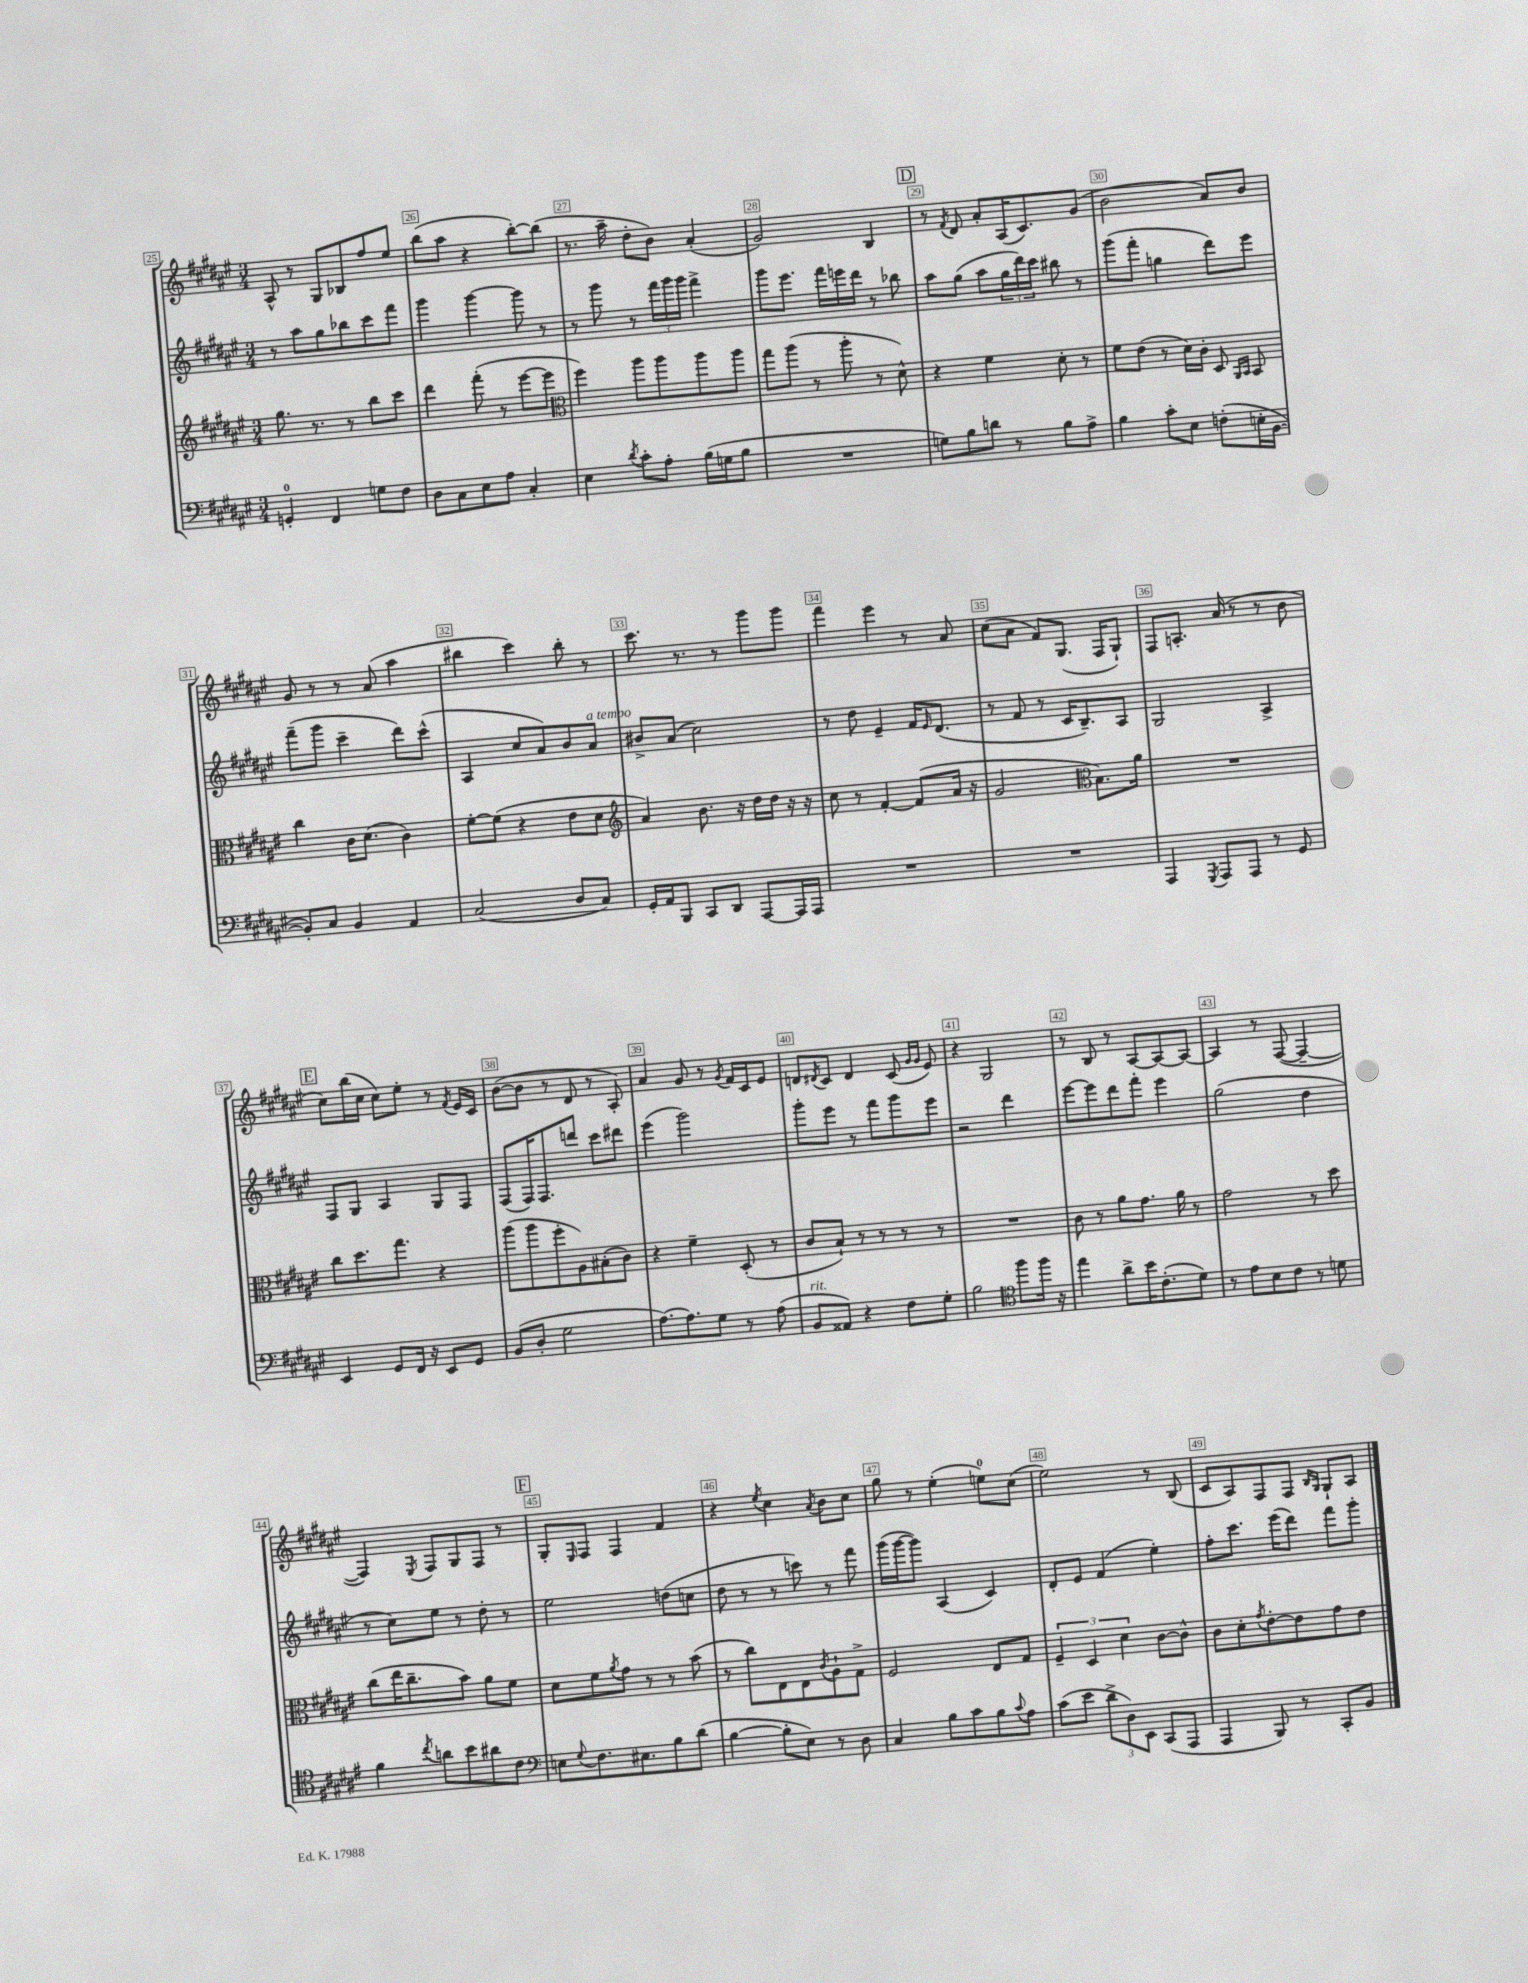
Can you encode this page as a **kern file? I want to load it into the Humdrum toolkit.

**kern	**kern	**kern	**kern
*part4	*part3	*part2	*part1
*staff4	*staff3	*staff2	*staff1
*clefF4	*clefG2	*clefG2	*clefG2
*k[f#c#g#d#a#e#]	*k[f#c#g#d#a#e#]	*k[f#c#g#d#a#e#]	*k[f#c#g#d#a#e#]
*M3/4	*M3/4	*M3/4	*M3/4
=25	=25	=25	=25
4GGn'/	8.gg#\	8r	8A#^^/
.	.	8aa#\L	8r
.	8.r	.	.
4FF#/	.	8gg#\	8G#/L
.	8r	8bb-X\	8B-X/
8Gn\L	8bb\L	8ccc#\	8ff#/
8F#\J	8ccc#\J	8fff#\J	8ee#/J
=26	=26	=26	=26
8D#\L	4ddd#\	4ggg#\	(8bb\L
8C#\	.	.	8aa#\J
8E#\	(8fff#'\	[4ggg#\	4r
8A#\J	8r	.	.
4C#'/	[8eee#\L	8ggg#\]	[8bb'\L)
.	8eee#\J]	8r	(8bb\J]
=27	=27	=27	=27
*	*clefC3	*	*
4E#\	4ff#\)	8r	8.r
.	.	8ggg#\	.
.	.	.	16aa#~\
8qd#/	.	.	.
8c#'\L	8aa#\L	8r	8dd#'\L
8A#'\J	8aa#\	24fff#\LL	8b\J)
.	.	24ggg#\	.
.	.	24ggg#\JJ	.
(16B\LL	8aa#\	4fff#^\	(4a#'/
16Gn\J	.	.	.
8B\J	8aa#\J	.	.
=28	=28	=28	=28
2.r	8gg#\L	8ggg#\L	2g#/)
.	(8aa#\J	8.eee#\J	.
.	8r	.	.
.	.	16fff#\LL	.
.	8aa#'\	16eeen\	.
.	.	16ddd#\JJ	.
.	8r	8r	4B/
.	8d#^^\)	8bb-X\	.
!!LO:REH:place=s1:t=D
=29	=29	=29	=29
8Gn\L)	4r	8aa#\L	8r
.	.	.	8qf#/
8B\	.	(8gg#\J	8d#/
8dn\J	4f#\	8aa#\L	8a#'/L
8r	.	24gg#\L	(16A#/K
.	.	24ddd#\)	.
.	.	.	8.c#/)
.	.	24ccc#\JJ	.
8B\L	8d#'\	8bb#X\	.
8A#^\J	8r	8r	(8g#/J
=30	=30	=30	=30
4B\	8f#\L	(8ggg#\L	2b\
.	(8e#\J	8fff#'\J	.
8c#'\L	8r	4ggn\	.
8E#\J	16d#\LL)	.	.
.	16c#'\JJ	.	.
(8Fn'\L	8D#/	8ddd#\L)	8a#/L)
.	16qqAA#/LL	.	.
.	16qqBB/JJ	.	.
16En'\L	8BB/	8eee#\J	8b/J
[16BB\JJ	.	.	.
!!LO:LB:g=z
=31	=31	=31	=31
8BB'/L])	4cc#\	(8fff#~\L	8g#/
8C#/J	.	8ggg#\J	8r
4BB/	16c#\KL	4ccc#~\	8r
.	(8.d#\J	.	.
.	.	.	(8a#/
4AA#/	4c#\)	8ddd#\L)	4aa#\
.	.	(8ccc#^^\J	.
=32	=32	=32	=32
(2C#/	[8f#'\L	4A#/	4bb#X\
.	(8f#\J]	.	.
.	4r	8cc#/L	4ccc#\)
.	.	8a#/)	.
8D#/L	8e#\L	8b/	8bb#'\
!	!	!LO:TX:a:i:t=a tempo	!
8C#/J)	8d#\J	8a#/J	8r
=33	=33	=33	=33
*	*clefG2	*	*
16GG#'/LL	4a#/)	8b#X^/L	8.ccc#\
16AA#/J	.	.	.
8BBB/J	.	(8a#/J	.
.	.	.	8.r
8CC#/L	8.b\	2cc#\)	.
8DD#/J	.	.	8r
.	16r	.	.
[8AAA#/L	16dd#\LL	.	8ggg#\L
.	16dd#\JJ	.	.
16AAA#/L]	16r	.	8ggg#\J
16AAA#/JJ	16r	.	.
=34	=34	=34	=34
2.r	8cc#\	8r	4fff#\
.	8r	8dd#\	.
.	[4f#'/	4e#~/	4eee#\
.	(8f#/L]	16f#/KL	8r
.	.	16qqe#/	.
.	.	(8.d#/J	.
.	16a#/Jk	.	8a#/
.	16r	.	.
=35	=35	=35	=35
2.r	2g#/	8r	(8cc#\L
.	.	8f#/	8a#\J
.	.	8r	8f#/L)
.	.	16c#/KL	(8.G#/J
.	.	8.B~/)	.
*	*clefC3	*	*
.	8.B\L)	.	.
.	.	.	16F#/KL
.	.	8A#/J	8G#`/J)
.	16a#\Jk	.	.
=36	=36	=36	=36
4AAA#/	2.r	2G#/	8F#/L
.	.	.	8.An'/J
8qGGG#/	.	.	.
8AAA#/L	.	.	.
.	.	.	(16a#/
8AAA#/J	.	.	8r
8r	.	4A#^/	8r
8GG#/	.	.	8b\
!!LO:LB:g=z
!!LO:REH:place=s1:t=E
=37	=37	=37	=37
4EE#/	8cc#\L	8F#/L	8cc#\L)
.	8.dd#\	8G#/J	(16bb\L
.	.	.	16cc#\JJ
8GG#/L	.	4A#/	8cc#\L)
.	8.gg#\J	.	.
16FF#/Jk	.	.	8ee#'\J
16r	.	.	.
8EE#/L	4r	8G#/L	8r
.	.	.	8qf#/
8GG#/J	.	8F#/J	16e#/LL
.	.	.	16c#/JJ
=38	=38	=38	=38
(8BB/L	(8aa#\L	(8F#/L	([8b\L
8D#'/J	8aa#\	16F#/K)	8b\J]
.	.	8.F#/	.
2G#\	8ff#'\	.	8r
.	8A#\)	8dddn/J	8d#/
.	(8B#X'\	8ccc#\L	8r
.	8c#\J)	8ddd#X\J	8A#'/)
=39	=39	=39	=39
[8.A#\L)	4r	(4eee#\	4a#/
8.A#\]	.	.	.
.	4f#~\	2ggg#\)	8g#/
8G#\J	.	.	8r
.	.	.	8qg#/
8r	(8D#'/	.	16f#/LL
.	.	.	16c#/J
(8A#\	8r	.	8e#/J
=40	=40	=40	=40
!LO:TX:a:i:t=rit.	!	!	!
8BB/L	8c#/L	8ggg#'\L	8dn/L
.	.	.	8qd#X/
8AA##X/J)	8B`/J)	8eee#\J	8c#/J
4r	8r	8r	4d#/
.	8r	8fff#\L	.
8F#\L	8r	8ggg#\	(8c#/
.	.	.	16qqg#/LL
.	.	.	16qqg#/JJ
8G#'\J	8r	8eee#\J	8e#/)
=41	=41	=41	=41
2B\	2.r	2r	4r
.	.	.	2G#/
*clefC4	*	*	*
8ff#\L	.	4ddd#\	.
16ff#\Jk	.	.	.
16r	.	.	.
=42	=42	=42	=42
4ee#\	8c#\	[8eee#\L	8r
.	8r	8eee#\]	8B/
8a#^\L	8a#\L	8ddd#\	8r
16b\K	8.g#\J	8fff#'\J	[8A#/L
(8.c#'\	.	.	.
.	.	4eee#\	8A#/_
.	16a#\	.	.
8d#\J)	8r	.	8A#/J_
=43	=43	=43	=43
8r	2g#\	(2gg#\	4A#/]
8e#\L	.	.	.
8B\	.	.	8r
8c#\J	.	.	([8F#/
8r	8r	4dd#\	4F#~/_
8dn\	8dd#\	.	.
!!LO:LB:g=z
=44	=44	=44	=44
4f#\	(8cc#\L	8r	4F#/])
.	16ee#\K	8cc#\L)	.
.	8.cc#~\	.	.
8qcc#/	.	.	8qE#/
8an\L	.	8ee#\J	8F#/L
8b\	8b\J)	8r	8G#/
8a#X\	8a#\L	8dd#'\	8F#/J
8c#\J	8f#\J	8r	8r
!!LO:REH:place=s1:t=F
=45	=45	=45	=45
*clefF4	*	*	*
8En\L	8d#\L	2ee#\	8G#'/L
8qqG#/	.	.	16qqE#/
8.F#\	8f#\	.	8F#/J
.	8qa#/	.	.
.	8g#\J	.	4F#/
8.E#X\	.	.	.
.	8r	.	.
8B\	8r	(8ddn\L	4f#/
(8d#\J	(8b\	8ccn\J	.
=46	=46	=46	=46
[4B\	8r	8dd#\	4r
.	8cc#\L)	8r	.
.	.	.	8qee#/
8B'\L]	8E#\	8r	4cc#\
8E#\J)	8E#\	8cccn\)	.
.	8qc#/	.	8qa#/
8r	8A#`\	8r	8b\L
8D#\	8G#^\J	8fff#\	8cc#\J
=47	=47	=47	=47
4C#/	2F#/	(16ggg#\LL	8gg#\
.	.	[16ggg#\J	.
.	.	8ggg#\J])	8r
8B\L	.	(4A#/	(4ee#'\
8c#\	.	.	.
8B\	8E#/L	4c#/)	8een\L)
8qqc#/	.	.	.
8A#\J	8G#/J	.	(8cc#\J
=48	=48	=48	=48
(8c#\L	6F#~/	8d#'/L	2ee#\)
8e#\J	.	8e#/J	.
.	6D#/	.	.
12d#^\L	.	(4f#/	.
12D#\)	6d#\	.	.
12EE#\J	.	.	.
(8CC#/L	[8c#\L	4ee#'\)	8r
8AAA#/J	8c#^^\J]	.	(8B/
=49	=49	=49	=49
4AAA#/	8c#\L	8ff#'\L	8c#/L
.	8d#'\	8.ccc#\J	8A#/)
.	8qg#/	.	.
8BBB/)	[8e#'\	.	8F#/
.	.	(16eee#\KL	.
8r	8e#\]	8ddd#\J)	8F#/J
.	.	.	16qqB/LL
.	.	.	16qqG#/JJ
8CC#'/L	8g#\	8fff#\L	8G#`/L
8BB/J	8e#\J	8ggg#'\J	8A#/J
==	==	==	==
*-	*-	*-	*-
